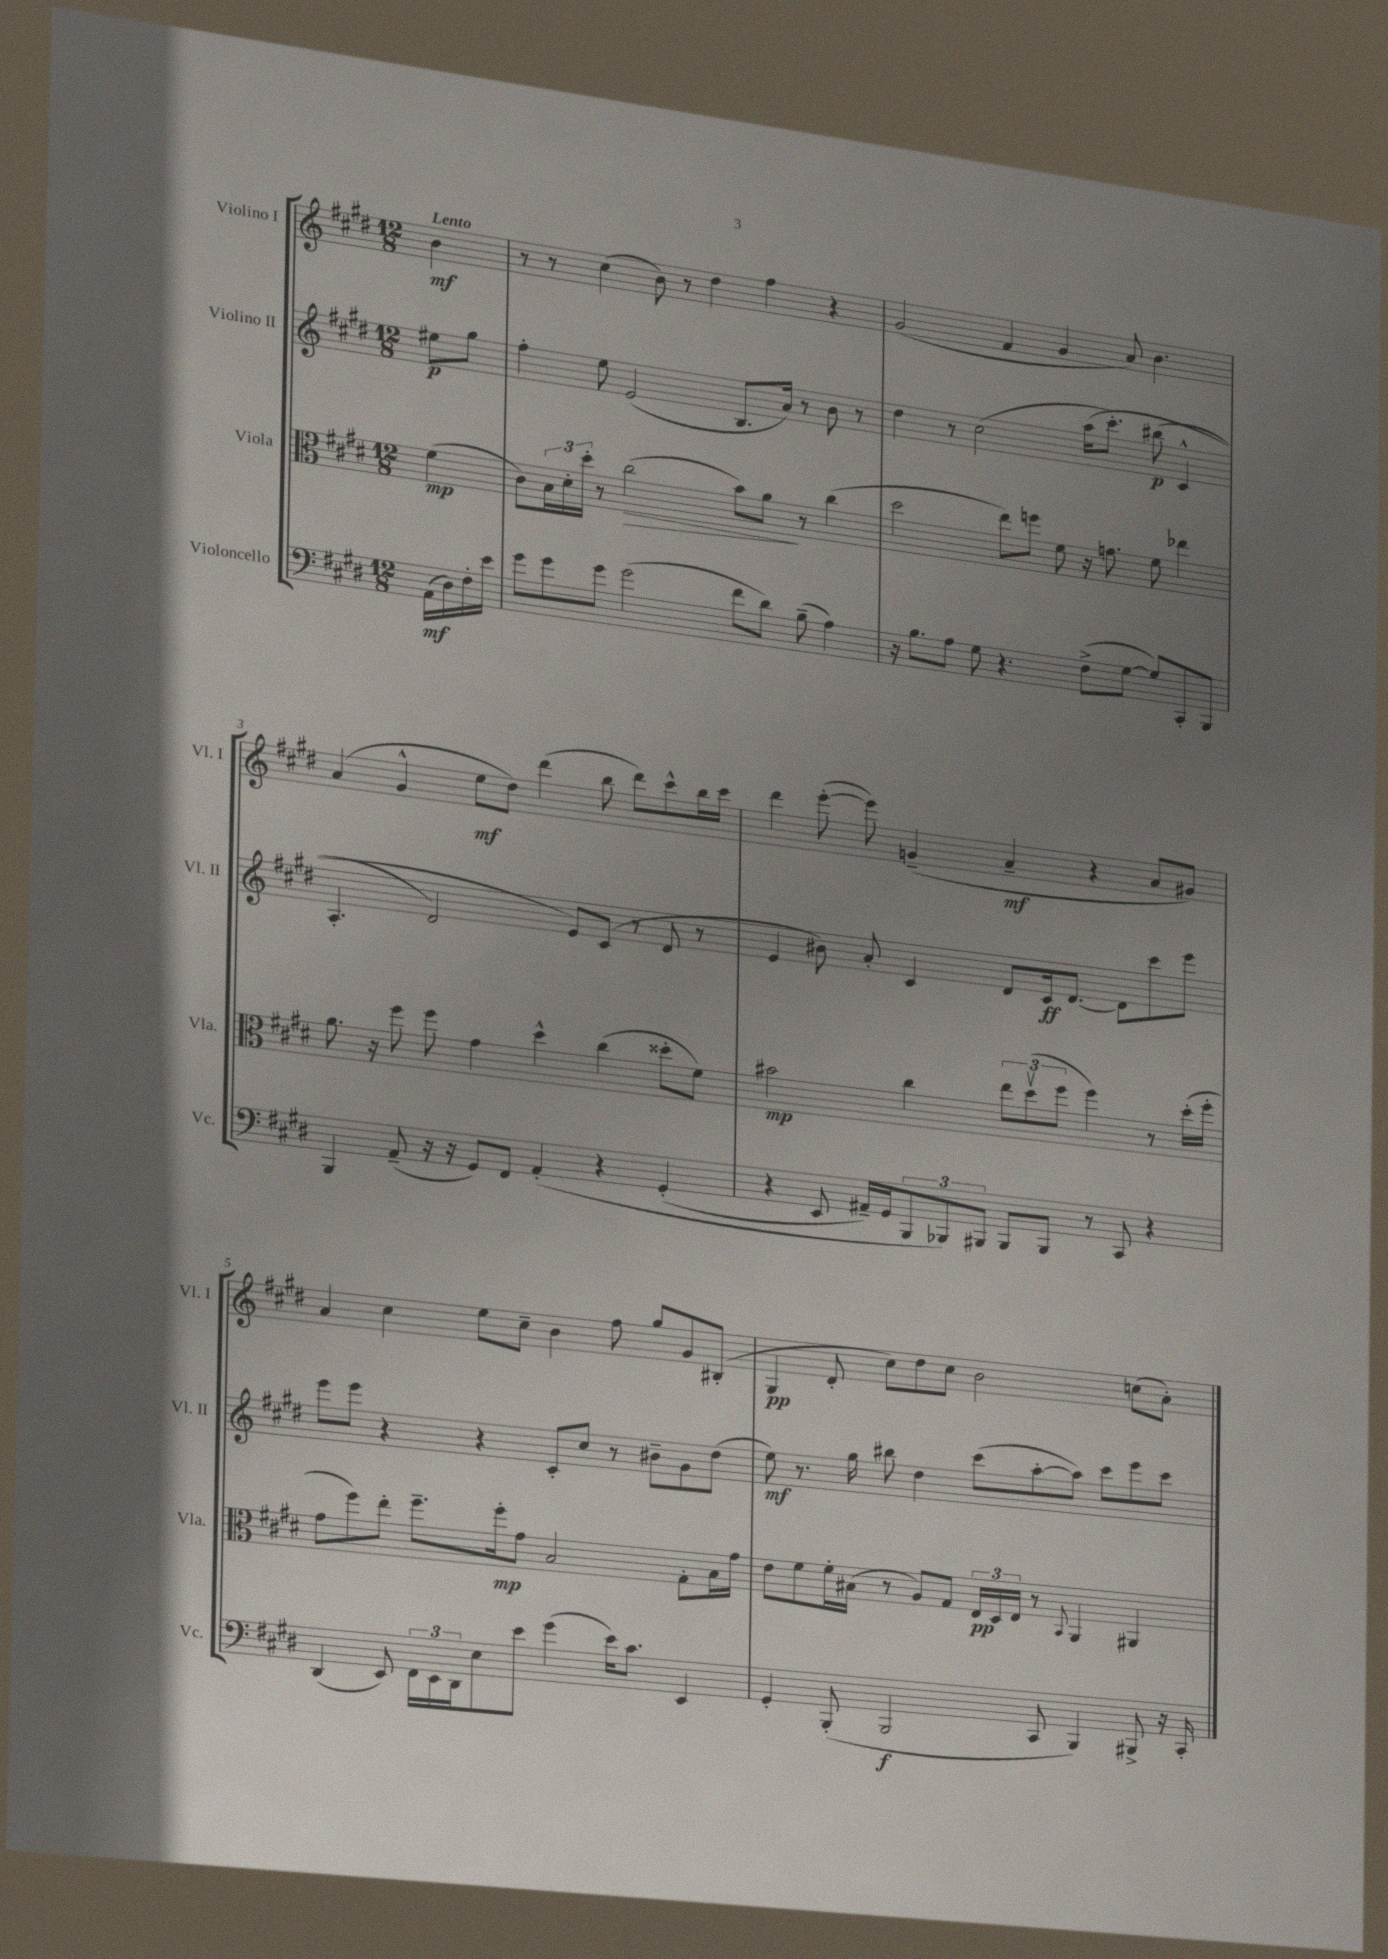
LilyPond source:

<<
\new StaffGroup <<
\new Staff = "s0" \with { instrumentName = "Violino I" shortInstrumentName = "Vl. I" } {
    \clef treble \key e \major \numericTimeSignature \time 12/8 \partial 4 \tempo "Lento"
    b'4\mf |
    r8 r8 cis''4( b'8) r8 dis''4 fis''4 r4 |
    gis'2( fis'4 gis'4 a'8) b'4. |
    a'4( gis'4-^ e''8\mf dis''8) dis'''4( b''8 dis'''8) cis'''8-^ b''16 cis'''16 |
    dis'''4 e'''8~-.( e'''8) g'4--( a'4--\mf r4 a'8 gis'8) |
    a'4 cis''4 e''8 cis''8-- b'4 fis''8 gis''8 gis'8 bis8-.( |
    gis4\pp dis'8-. cis''8) dis''8 cis''8 b'2 c''8( a'8-.) \bar "|." |
}
\new Staff = "s1" \with { instrumentName = "Violino II" shortInstrumentName = "Vl. II" } {
    \clef treble \key e \major \numericTimeSignature \time 12/8 \partial 4
    eis''8\p gis''8 |
    fis''4-. e''8 e'2( b8. a'16) r8 b'8 r8 |
    dis''4 r8 cis''2( a''16\( cis'''8.-.) bis''8\p( cis'4-^ |
    a4.-. dis'2) e'8\) cis'8( r8 dis'8 r8 |
    e'4 bis'8) a'8-. cis'4 dis'8 cis'16\ff dis'8.~ dis'8 cis'''8 e'''8 |
    e'''8 e'''8 r4 r4 cis'8-. cis''8 r8 bis'8-- gis'8 dis''8( |
    e''8\mf) r8. gis''16 bis''8 dis''4 cis'''8( a''8~-. a''8) cis'''8 e'''8 cis'''8 \bar "|." |
}
\new Staff = "s2" \with { instrumentName = "Viola" shortInstrumentName = "Vla." } {
    \clef alto \key e \major \numericTimeSignature \time 12/8 \partial 4
    fis'4\mp( |
    cis'8) \tuplet 3/2 { b16 dis'16-. dis''16-. } r8 cis''2\>( b'8) a'8\! r8 cis''4( |
    dis''2 e''8) f''8 fis'8 r16 g'8. fis'8 ees''4 |
    a'8. r16 fis''8 fis''8 gis'4 dis''4-^ cis''4( disis''8-. fis'8) |
    bis'2\mp cis''4 \tuplet 3/2 { e''8 dis''8\upbow( fis''8 } fis''4) r8 dis''16-.( fis''16-. |
    gis'8 fis''8) e''8-. fis''8.-- fis''16-.\mp gis'8 b2 gis8-. b16 gis'16 |
    e'8 fis'8 fis'16-. bis16( r8 a8) gis8 \tuplet 3/2 { e16\pp dis16 e16 } r8 \appoggiatura { b,8 } a,4 ais,4 \bar "|." |
}
\new Staff = "s3" \with { instrumentName = "Violoncello" shortInstrumentName = "Vc." } {
    \clef bass \key e \major \numericTimeSignature \time 12/8 \partial 4
    a,16\mf( dis16) fis16-. e'16 |
    gis'8 gis'8 gis'8 gis'2( fis'8 dis'8) b8--( a4) |
    r16 b8. a8 gis8 r4. fis8->( gis8~ gis8) cis,8-. b,,8 |
    b,,4 a,8--( r16 r16 gis,8) fis,8 a,4-.\( r4 gis,4-.( |
    r4 e,8 ais,16--) gis,16 \tuplet 3/2 { b,,8 bes,,8\) bis,,8 } bis,,8 bis,,8 r8 cis,8 r4 |
    dis,4( e,8) \tuplet 3/2 { fis,16 e,16 dis,16 } e8 e'8 gis'4( e'16) cis'8. e,4 |
    gis,4-. b,,8-.( b,,2\f cis,8 b,,4) bis,,8-> r16 cis,16-. \bar "|." |
}
>>
>>
